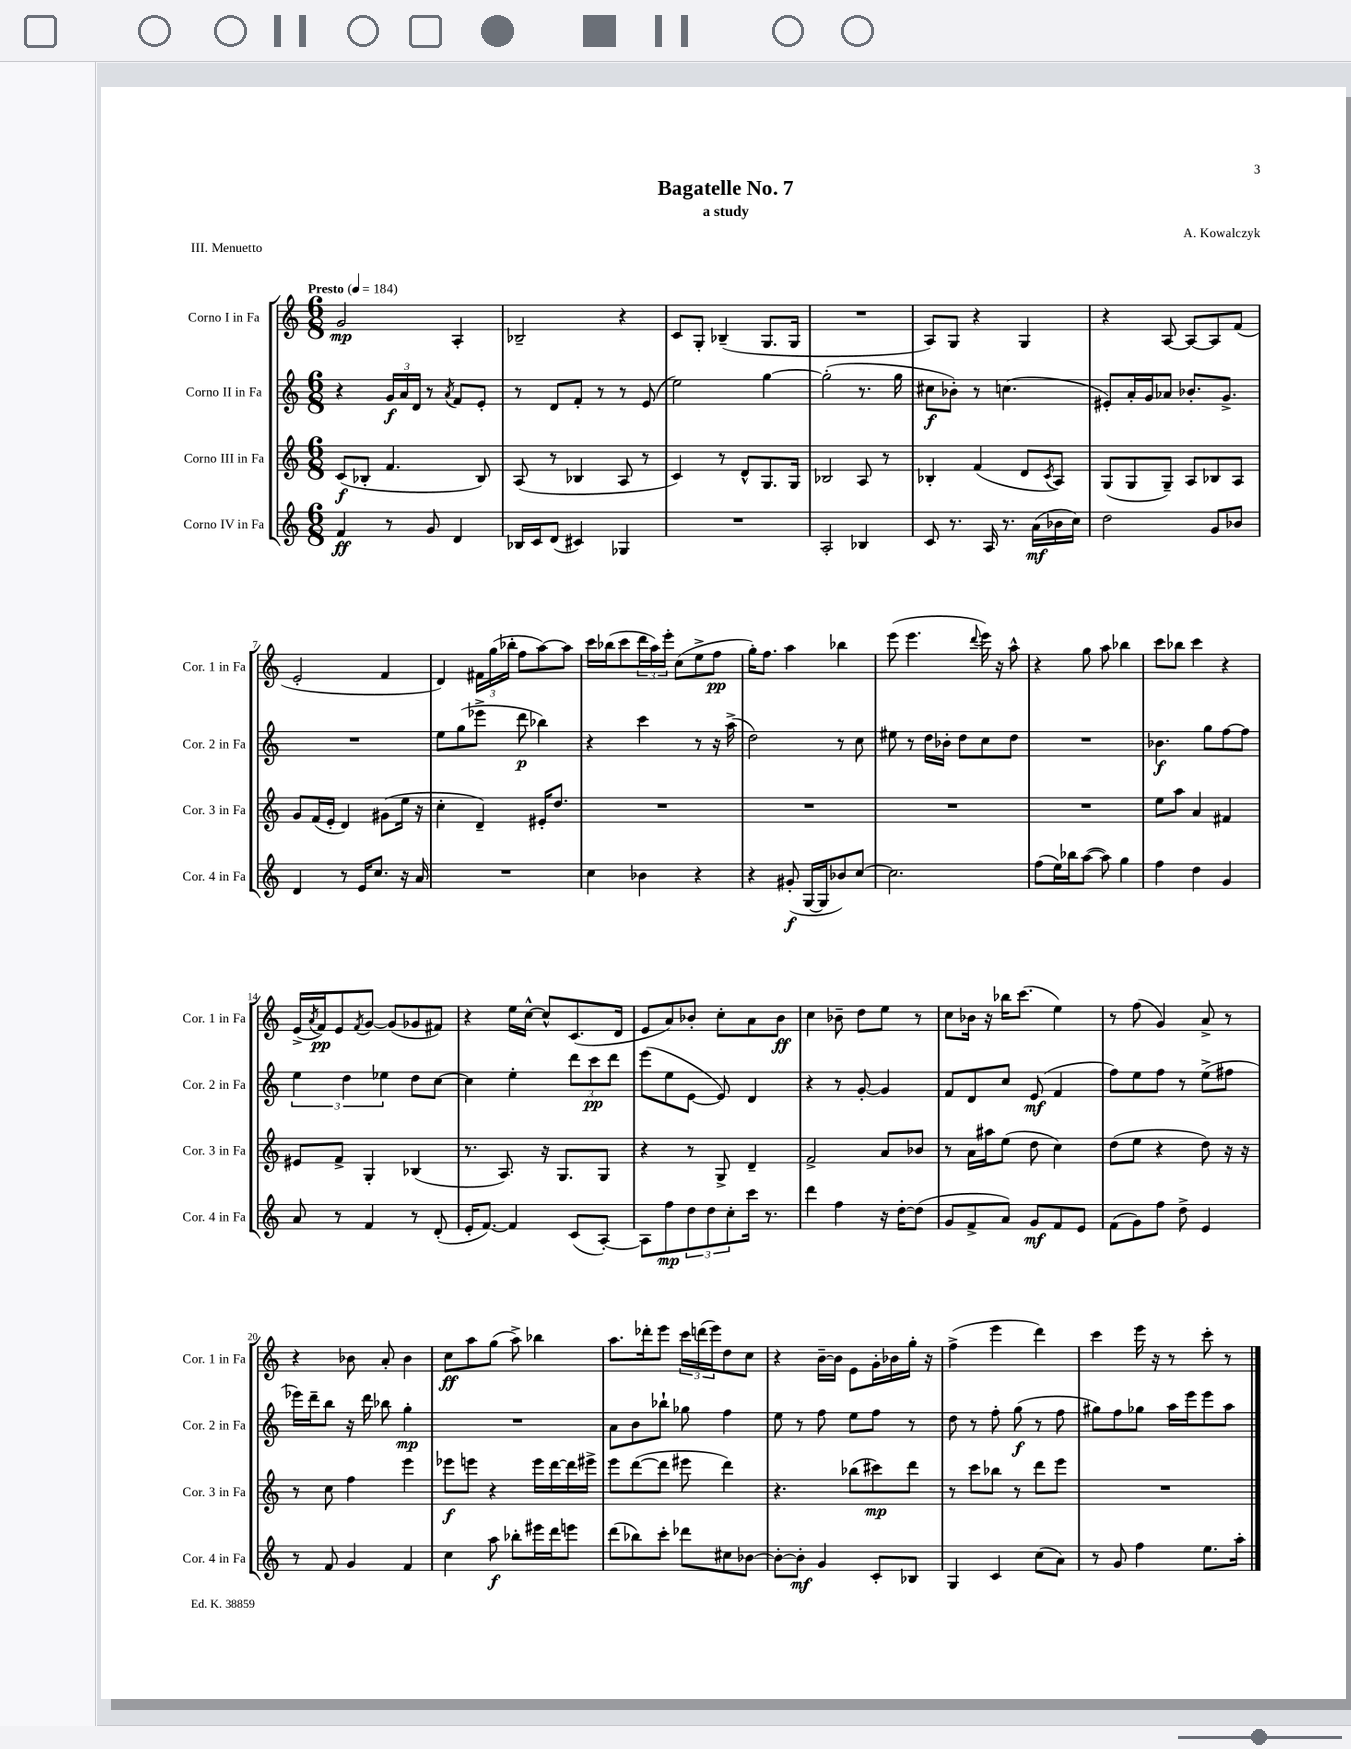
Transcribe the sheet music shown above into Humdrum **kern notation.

**kern	**dynam	**kern	**dynam	**kern	**dynam	**kern	**dynam
*part4	*part4	*part3	*part3	*part2	*part2	*part1	*part1
*staff4	*staff4	*staff3	*staff3	*staff2	*staff2	*staff1	*staff1
*I"Corno IV in Fa	*	*I"Corno III in Fa	*	*I"Corno II in Fa	*	*I"Corno I in Fa	*
*I'Cor. 4 in Fa	*	*I'Cor. 3 in Fa	*	*I'Cor. 2 in Fa	*	*I'Cor. 1 in Fa	*
*clefG2	*	*clefG2	*	*clefG2	*	*clefG2	*
*k[]	*	*k[]	*	*k[]	*	*k[]	*
*M6/8	*	*M6/8	*	*M6/8	*	*M6/8	*
*MM184	*	*MM184	*	*MM184	*	*MM184	*
=1	=1	=1	=1	=1	=1	=1	=1
!	!	!	!	!	!	!LO:TX:a:B:t=Presto	!
4f/	ff	(8c/L	f	4r	.	2g/	mp
.	.	8B-X'/J	.	.	.	.	.
8r	.	4.f/	.	24g/LL	f	.	.
.	.	.	.	24a/	.	.	.
.	.	.	.	24d/JJ	.	.	.
8g/	.	.	.	8r	.	.	.
.	.	.	.	8qa/	.	.	.
4d/	.	.	.	8f/L	.	4A'/	.
.	.	8B-/)	.	8e'/J	.	.	.
=2	=2	=2	=2	=2	=2	=2	=2
16B-X/LL	.	(8A/	.	8r	.	2B-X~/	.
16c/J	.	.	.	.	.	.	.
(8d/J	.	8r	.	8d/L	.	.	.
4c#X/)	.	4B-X/	.	8f'/J	.	.	.
.	.	.	.	8r	.	.	.
4G-X/	.	8A/	.	8r	.	4r	.
.	.	8r	.	(8e/	.	.	.
=3	=3	=3	=3	=3	=3	=3	=3
2.r	.	4c/)	.	2ee\)	.	8c/L	.
.	.	.	.	.	.	8G'/J	.
.	.	8r	.	.	.	(4B-X~/	.
.	.	8d^^/L	.	.	.	.	.
.	.	8.G/	.	[4gg\	.	8.G/L	.
.	.	16G/Jk	.	.	.	16G/Jk	.
=4	=4	=4	=4	=4	=4	=4	=4
2A'/	.	2B-X/	.	(2gg'\]	.	2.r	.
4B-X/	.	8A/	.	8.r	.	.	.
.	.	8r	.	.	.	.	.
.	.	.	.	16gg\	.	.	.
=5	=5	=5	=5	=5	=5	=5	=5
8c/	.	4B-X'/	.	8cc#X\L	f	8A/L)	.
8.r	.	.	.	8b-X'\J)	.	8G/J	.
.	.	(4f/	.	8r	.	4r	.
16A/	.	.	.	.	.	.	.
8.r	.	.	.	(4.ccn\	.	.	.
.	.	8d/L	.	.	.	4G/	.
(16a\LL	mf	.	.	.	.	.	.
.	.	8qc/	.	.	.	.	.
16b-X\	.	8A/J)	.	.	.	.	.
16cc\JJ)	.	.	.	.	.	.	.
=6	=6	=6	=6	=6	=6	=6	=6
2dd\	.	(8G/L	.	8e#X'/L)	.	4r	.
.	.	8G/	.	16a'/L	.	.	.
.	.	.	.	16g/J	.	.	.
.	.	8G~/J)	.	8a-X/J	.	[8A/	.
.	.	8A/L	.	8.b-X'/L	.	8A/L_	.
8g/L	.	8B-X/	.	.	.	8A/]	.
.	.	.	.	8.g^/J	.	.	.
8b-X/J	.	8A/J	.	.	.	(8f/J	.
!!LO:LB:g=z
=7	=7	=7	=7	=7	=7	=7	=7
4d/	.	8g/L	.	2.r	.	2e'/	.
.	.	(16f/L	.	.	.	.	.
.	.	16e'/JJ	.	.	.	.	.
8r	.	4d/)	.	.	.	.	.
16e/KL	.	.	.	.	.	.	.
8.cc/J	.	.	.	.	.	.	.
.	.	(8g#X\L	.	.	.	4f/	.
16r	.	16ee\Jk	.	.	.	.	.
16a/	.	16r	.	.	.	.	.
=8	=8	=8	=8	=8	=8	=8	=8
2.r	.	4cc'\	.	8ee\L	.	4d/)	.
.	.	.	.	(8gg\	.	.	.
.	.	4d~/)	.	8eee-X^\J	.	24f#X\LL	.
.	.	.	.	.	.	(24gg\	.
.	.	.	.	.	.	24bb-X'\JJ	.
.	.	.	.	8ddd\	p	8ff\L	.
.	.	16e#X'/KL	.	4bb-X\)	.	[8aa\)	.
.	.	8.dd/J	.	.	.	.	.
.	.	.	.	.	.	8aa\J]	.
=9	=9	=9	=9	=9	=9	=9	=9
4cc\	.	2.r	.	4r	.	16ccc\LL	.
.	.	.	.	.	.	(16bb-X\J	.
.	.	.	.	.	.	8ccc\	.
4b-X\	.	.	.	4ccc\	.	24ddd\L	.
.	.	.	.	.	.	24aa\)	.
.	.	.	.	.	.	24eee'\JJ	.
.	.	.	.	.	.	(8cc\L	.
4r	.	.	.	8r	.	8ee^\	.
.	.	.	.	16r	.	8ff\J	pp
.	.	.	.	(16aa^\	.	.	.
=10	=10	=10	=10	=10	=10	=10	=10
4r	.	2.r	.	2dd\)	.	16gg'\KL)	.
.	.	.	.	.	.	8.ff\J	.
(8g#X'/	f	.	.	.	.	4aa\	.
[16G/LL	.	.	.	.	.	.	.
16G/J]	.	.	.	.	.	.	.
8b-X/)	.	.	.	8r	.	4bb-X\	.
[8cc/J	.	.	.	8cc\	.	.	.
=11	=11	=11	=11	=11	=11	=11	=11
2.cc\]	.	2.r	.	8ee#X\	.	(8eee\	.
.	.	.	.	8r	.	4.eee\	.
.	.	.	.	16dd\LL	.	.	.
.	.	.	.	16b-X'\JJ	.	.	.
.	.	.	.	8dd\L	.	.	.
.	.	.	.	.	.	8qqddd/	.
.	.	.	.	8cc\	.	16eee\)	.
.	.	.	.	.	.	16r	.
.	.	.	.	8dd\J	.	8aa^^\	.
=12	=12	=12	=12	=12	=12	=12	=12
(8ff\L	.	2.r	.	2.r	.	4r	.
16ee\L)	.	.	.	.	.	.	.
16bb-X\J	.	.	.	.	.	.	.
([8aa\J	.	.	.	.	.	8gg\	.
8aa\])	.	.	.	.	.	8aa\	.
4gg\	.	.	.	.	.	4bb-X\	.
=13	=13	=13	=13	=13	=13	=13	=13
4ff\	.	8ee\L	.	4.b-X\	f	8ccc\L	.
.	.	8aa\J	.	.	.	8bb-X\J	.
4dd\	.	4a/	.	.	.	4ccc\	.
.	.	.	.	8gg\L	.	.	.
4g/	.	4f#X/	.	[8ff\	.	4r	.
.	.	.	.	8ff\J]	.	.	.
!!LO:LB:g=z
=14	=14	=14	=14	=14	=14	=14	=14
8a/	.	8e#X/L	.	6ee\	.	(16e^/LL	.
.	.	.	.	.	.	8qa/	.
.	.	.	.	.	.	16f/J)	pp
8r	.	8f^/J	.	.	.	8e/	.
.	.	.	.	6dd\	.	.	.
.	.	.	.	.	.	8qf/	.
4f/	.	4G'/	.	.	.	[8g/J	.
.	.	.	.	6ee-X\	.	.	.
.	.	.	.	.	.	(8g/L]	.
8r	.	(4B-X/	.	8dd\L	.	8g-X/	.
(8d'/	.	.	.	[8cc\J	.	8f#X/J)	.
=15	=15	=15	=15	=15	=15	=15	=15
16e'/KL	.	8.r	.	4cc\]	.	4r	.
[8.f/J)	.	.	.	.	.	.	.
.	.	8.A/)	.	.	.	.	.
4f/]	.	.	.	4ee'\	.	16ee\LL	.
.	.	.	.	.	.	[16cc^^\JJ	.
.	.	16r	.	.	.	8cc^^/L]	.
.	.	8.G/L	.	.	.	.	.
(8c/L	.	.	.	12ddd\L	.	(8.c/	.
.	.	.	.	12ccc\	pp	.	.
[8A'/J)	.	8G/J	.	.	.	.	.
.	.	.	.	12ddd\J	.	.	.
.	.	.	.	.	.	16d/Jk	.
=16	=16	=16	=16	=16	=16	=16	=16
8A\L]	.	4r	.	(8eee\L	.	8e/L	.
8ff\	mp	.	.	8ee\	.	8a/)	.
12dd\	.	8r	.	[8e\J	.	8b-X'/J	.
12dd\	.	.	.	.	.	.	.
.	.	8G^/	.	8e/])	.	8cc'\L	.
12cc'\	.	.	.	.	.	.	.
16ccc\Jk	.	4d~/	.	4d/	.	8a\	.
8.r	.	.	.	.	.	.	.
.	.	.	.	.	.	8b-\J	ff
=17	=17	=17	=17	=17	=17	=17	=17
4ddd\	.	2f^/	.	4r	.	4cc\	.
4ff\	.	.	.	8r	.	8b-X~\	.
.	.	.	.	[8g'/	.	8dd\L	.
16r	.	8a/L	.	4g/]	.	8ee\J	.
[16dd'\KL	.	.	.	.	.	.	.
(8dd\J]	.	8b-X/J	.	.	.	8r	.
=18	=18	=18	=18	=18	=18	=18	=18
8g/L	.	8r	.	8f/L	.	8cc\L	.
8f^/	.	16a\LL	.	8d/	.	16b-X\Jk	.
.	.	16aa#X\J	.	.	.	16r	.
8a/J)	.	(8ee\J	.	8cc/J	.	16bb-X\KL	.
.	.	.	.	.	.	(8.ccc\J	.
8g/L	mf	8dd\	.	(8e/	mf	.	.
8f/	.	4cc\)	.	4f/	.	4ee\)	.
8e/J	.	.	.	.	.	.	.
=19	=19	=19	=19	=19	=19	=19	=19
(8f\L	.	(8dd\L	.	8ff\L)	.	8r	.
8g\)	.	8ee\J	.	8ee\	.	(8ff\	.
8ff\J	.	4r	.	8ff\J	.	4g/)	.
8dd^\	.	.	.	8r	.	.	.
4e/	.	8dd\)	.	(8ee^\L	.	8a^/	.
.	.	16r	.	8ff#X\J	.	8r	.
.	.	16r	.	.	.	.	.
!!LO:LB:g=z
=20	=20	=20	=20	=20	=20	=20	=20
8r	.	8r	.	16eee-X\LL)	.	4r	.
.	.	.	.	16ddd~\J	.	.	.
8f/	.	8cc\	.	8bb\J	.	.	.
4g/	.	4ff\	.	16r	.	8b-X\	.
.	.	.	.	16ddd\	.	.	.
.	.	.	.	8bb-X\	.	8a'/	.
4f/	.	4eee\	.	4gg'\	mp	4b-\	.
=21	=21	=21	=21	=21	=21	=21	=21
4cc\	.	8eee-X\L	f	2.r	.	8cc\L	ff
.	.	8eeen\J	.	.	.	8aa\	.
8aa\	f	4r	.	.	.	(8gg\J	.
8bb-X'\L	.	.	.	.	.	8aa^\)	.
16eee#X\L	.	16eee\LL	.	.	.	4bb-X\	.
16ddd\J	.	[16ddd\	.	.	.	.	.
8eeen\J	.	16ddd\]	.	.	.	.	.
.	.	16eee#X^\JJ	.	.	.	.	.
=22	=22	=22	=22	=22	=22	=22	=22
(8ddd\L	.	8eee\L	.	8a\L	.	8.aa\L	.
8bb-X\)	.	([8ddd\	.	8b\	.	.	.
.	.	.	.	.	.	16ddd-X'\k	.
8ccc'\J	.	8ddd\J]	.	8bb-X`\J	.	8eee\J	.
8ddd-X\L	.	8eee#X\	.	8gg-X\	.	24ccc\LL	.
.	.	.	.	.	.	(24dddn\	.
.	.	.	.	.	.	24eee\J)	.
8cc#X\	.	4ddd\)	.	4ff\	.	8dd\	.
[8b-X\J	.	.	.	.	.	8cc\J	.
=23	=23	=23	=23	=23	=23	=23	=23
8b-'\L_	.	4.r	.	8ee\	.	4r	.
8b-'\J]	mf	.	.	8r	.	.	.
4g/	.	.	.	8ff\	.	[16b~\LL	.
.	.	.	.	.	.	16b\JJ]	.
.	.	(8bb-X\L	.	8ee\L	.	8e\L	.
8c'/L	.	8ccc#X\)	mp	8ff\J	.	16g'\L	.
.	.	.	.	.	.	16b-X\	.
8B-X/J	.	8ddd\J	.	8r	.	16gg'\JJ	.
.	.	.	.	.	.	16r	.
=24	=24	=24	=24	=24	=24	=24	=24
4G/	.	8r	.	8dd\	.	(4ff^\	.
.	.	8ccc\L	.	8r	.	.	.
4c/	.	8bb-X\J	.	8ff'\	.	4eee\	.
.	.	8r	.	(8gg\	f	.	.
(8cc\L	.	8ddd\L	.	8r	.	4ddd\)	.
8a\J)	.	8eee\J	.	8ff\	.	.	.
=25	=25	=25	=25	=25	=25	=25	=25
8r	.	2.r	.	8gg#X\L)	.	4ccc\	.
8g/	.	.	.	8ff\	.	.	.
4ff\	.	.	.	8gg-X\J	.	16eee\	.
.	.	.	.	.	.	16r	.
.	.	.	.	16aa\LL	.	8r	.
.	.	.	.	16eee\J	.	.	.
8.ee\L	.	.	.	8eee\	.	8ccc'\	.
.	.	.	.	8aa\J	.	8r	.
16aa'\Jk	.	.	.	.	.	.	.
==	==	==	==	==	==	==	==
*-	*-	*-	*-	*-	*-	*-	*-
